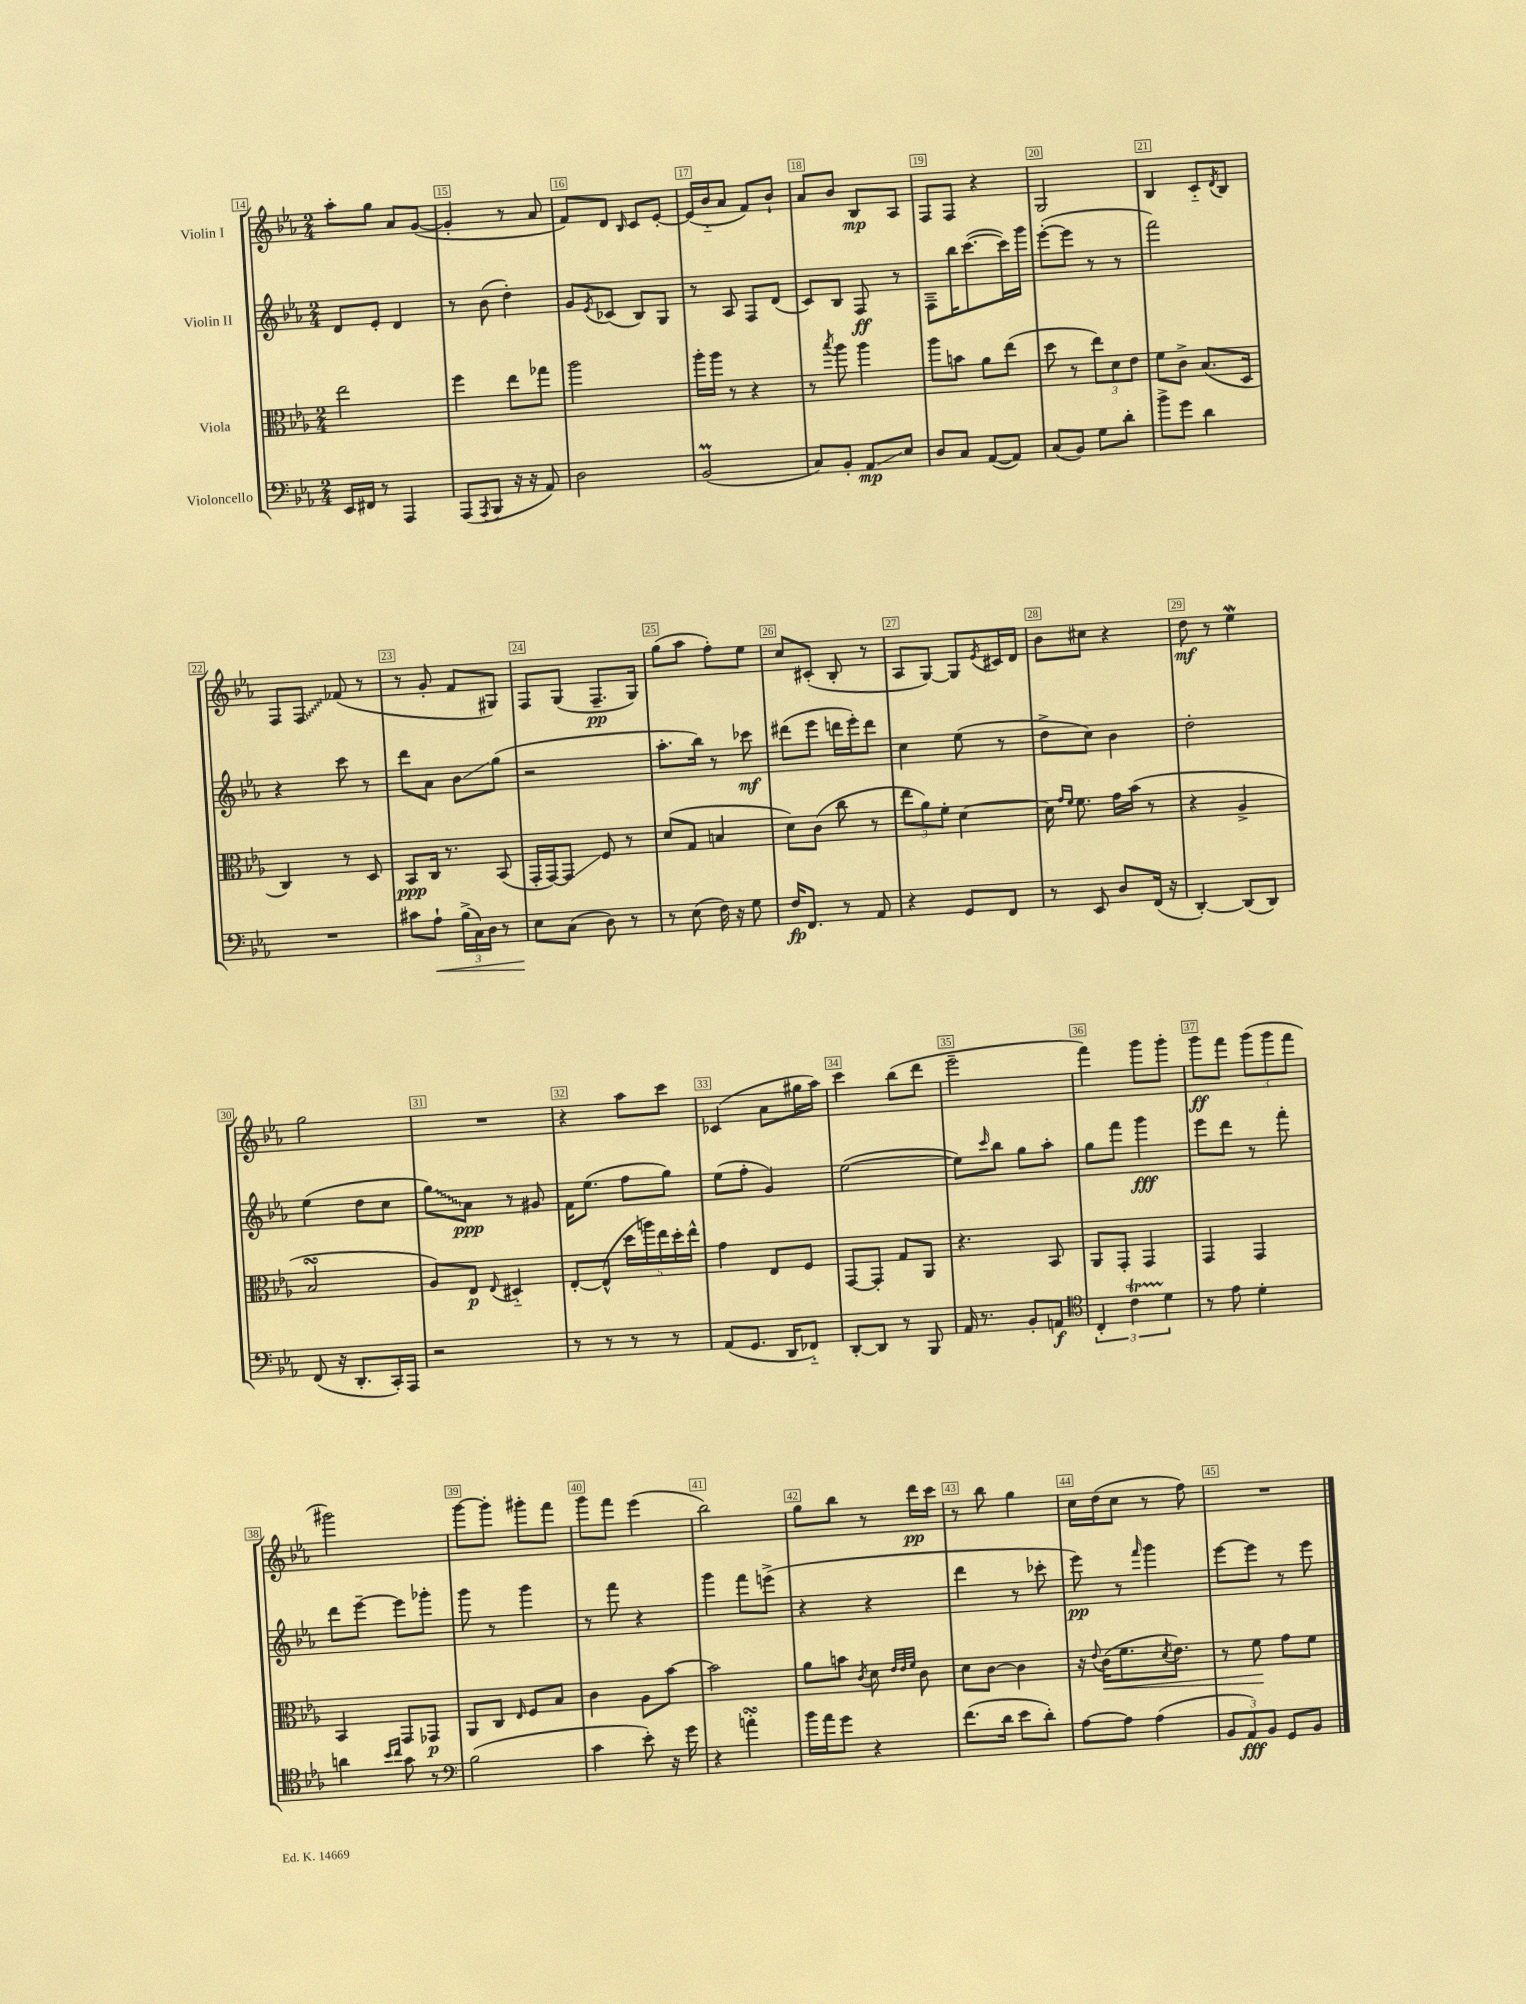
<<
\new StaffGroup <<
\new Staff = "s0" \with { instrumentName = "Violin I" } {
    \clef treble \key ees \major \numericTimeSignature \time 2/4
    aes''8-. g''8 aes'8 g'8~( |
    g'4-. r8 aes'8 |
    f'8) d'8 \grace { bes16 } c'8 ees'8~-. |
    ees'16( bes'16-_ aes'8 f'8) bes'8-! |
    aes'8 bes'8 bes8\mp aes8 |
    f8 f8 r4 |
    g2 |
    bes4 c'8-_ \acciaccatura { d'8 } bes8 |
    f8 \once \override Glissando.style = #'zigzag f8\glissando fes'8( r8 |
    r8 g'8-. f'8 gis8) |
    f8 g8( f8.--\pp g16) |
    g''8( aes''8 f''8-.) ees''8 |
    c''8 cis'8-.( bes8-. r8 |
    aes8 g8~) g8 \acciaccatura { ees'8 } cis'16 d'16 |
    bes'8 cis''8 r4 |
    d''8\mf r8 ees''4\mordent |
    g''2 |
    R2 |
    r4 aes''8 c'''8 |
    ces'4( aes'8 gis''16 aes''16) |
    c'''4 bes''8( d'''8 |
    ees'''2-- |
    f'''4) g'''8 g'''8-. |
    g'''8\ff f'''8 \tuplet 3/2 { g'''8( g'''8 f'''8 } |
    gis'''2) |
    g'''8~ g'''8-. gis'''8-. f'''8 |
    g'''8 f'''8 ees'''4( |
    bes''2) |
    g''8 bes''8 r8 d'''16\pp c'''16 |
    r8 bes''8 g''4 |
    c''16 d''16( c''8 r8 f''8) |
    R2 \bar "|." |
}
\new Staff = "s1" \with { instrumentName = "Violin II" } {
    \clef treble \key ees \major \numericTimeSignature \time 2/4
    d'8 ees'8-. d'4 |
    r8 bes'8( d''4-.) |
    g'8 \acciaccatura { ees'8 } ces'8( bes8) g8 |
    r8 aes8 f8 d'8( |
    c'8) bes8 f8\ff r8 |
    f8-- bes''16 c'''8.~( c'''16) g'''16 |
    ees'''8~-.( ees'''8 r8 r8 |
    f'''2) |
    r4 c'''8 r8 |
    d'''8 aes'8 bes'8\glissando g''8( |
    r2 |
    aes''8.-. bes''16) r8 ces'''8\mf |
    dis'''8( ees'''8 d'''16 ees'''16-.) d'''8 |
    c''4 ees''8( r8 |
    d''8-> c''8) bes'4 |
    d''2-. |
    ees''4( d''8 c''8 |
    \once \override Glissando.style = #'zigzag g''8\glissando) aes'8\ppp r8 gis'8 |
    f'16 ees''8.( f''8 g''8) |
    ees''8( f''8-. g'4) |
    ees''2~( |
    ees''8) \grace { c'''16 } bes''8 g''8 aes''8-. |
    g''8 f'''8 g'''4\fff |
    ees'''8 d'''8 r8 f'''8-. |
    d'''8 ees'''8~-- ees'''8 ges'''8-. |
    g'''8 r8 g'''4 |
    r8 f'''8 r4 |
    g'''4 f'''8 e'''8->( |
    r4 r4 |
    d'''4 r8 ces'''8-. |
    ees'''8\pp) r8 \grace { f'''16 } g'''4 |
    ees'''8~ ees'''8 r8 ees'''8 \bar "|." |
}
\new Staff = "s2" \with { instrumentName = "Viola" } {
    \clef alto \key ees \major \numericTimeSignature \time 2/4
    ees''2 |
    f''4 ees''8 ges''8 |
    aes''2 |
    aes''16-. aes''16 r8 r4 |
    r8 \acciaccatura { bes''8 } aes''8 aes''4 |
    aes''8 b'8 aes'8 ees''8( |
    d''8 r8 \tuplet 3/2 { ees''8) d'8 ees'8 } |
    f'8 c'8-> bes8.( d16 |
    c4) r8 d8 |
    bes,8\ppp c16 r8. bes,8( |
    g,16-. g,16~) g,8\glissando f8 r8 |
    d'8( g8 b4 |
    d'8) c'8( c''8 r8 |
    \tuplet 3/2 { ees''8 aes'8) f'8-. } d'4~ |
    d'16 \grace { g'16 f'16 } f'8. g'16 bes'16( r8 |
    r4 aes4-> |
    bes2\turn |
    aes8) ees8\p \appoggiatura { ees8 } dis4-_ |
    ees8~-. ees8-^( \tuplet 5/4 { d''16 a''16) ees''16 d''16-. ees''16-^ } |
    g'4 ees8 f8 |
    g,8~ g,8-. g8 aes,8 |
    r4. bes,8 |
    aes,8 g,8-. g,4 |
    g,4 g,4 |
    bes,4 g,8 ges,8\p |
    aes,8 c8 \grace { ees16 } f8 bes8 |
    c'4 aes8 bes'8~ |
    bes'2 |
    aes'8 b'8 \acciaccatura { c'8 } d'8 \grace { ees'32 ees'32 f'32 } c'8 |
    d'8 c'8~ c'4 |
    r16 \appoggiatura { ees'8 } c'16\<( f'8. \acciaccatura { d'8 } ees'8.) |
    r8 f'8\! g'8 f'8 \bar "|." |
}
\new Staff = "s3" \with { instrumentName = "Violoncello" } {
    \clef bass \key ees \major \numericTimeSignature \time 2/4
    ees,16 fis,16 r8 aes,,4 |
    aes,,8( \acciaccatura { aes,,8 } bes,,8 r16 r16 aes,8) |
    d2 |
    bes,2\prall( |
    c8) bes,8-. aes,8\glissando\mp ees8 |
    d8 c8 aes,8~( aes,8) |
    c8( bes,8) g8 d'8-. |
    bes'8-> g'8 d'4 |
    R2 |
    cis'8 aes8-!\< \tuplet 3/2 { bes16->( c16) d16 } r8 |
    ees8\! c8( d8) r8 |
    r8 ees8( f16) r16 g8 |
    f16\fp f,8. r8 aes,8 |
    r4 g,8 f,8 |
    r8 ees,8 d8 f,16( r16 |
    d,4~-.) d,8( d,8) |
    f,8( r16 d,8.-. c,16-.) aes,,16 |
    r2 |
    r8 r8 r8 r8 |
    aes,8( g,8. d,16 fes,8-_) |
    d,8~-. d,8 r8 bes,,8 |
    aes,16 r8. bes,8-. a,8\f |
    \clef tenor \tuplet 3/2 { c4-. c'4\startTrillSpan d'4\stopTrillSpan } |
    r8 ees'8 d'4-. |
    a'4 \grace { bes'16 c''16 } g'8 r8 |
    \clef bass bes2( |
    c'4 ees'8-.) r16 g'16 |
    r4 a'4-.\turn |
    bes'16 aes'16 g'8 r4 |
    f'8.( d'16 ees'8 d'8-.) |
    aes8~ aes8 aes4( |
    \tuplet 3/2 { bes,8 aes,8\fff) bes,8 } g,8 bes,8 \bar "|." |
}
>>
>>
\layout { \context { \Score currentBarNumber = #14 \override BarNumber.break-visibility = ##(#f #t #t) barNumberVisibility = #all-bar-numbers-visible \override BarNumber.stencil = #(make-stencil-boxer 0.1 0.3 ly:text-interface::print) } }
